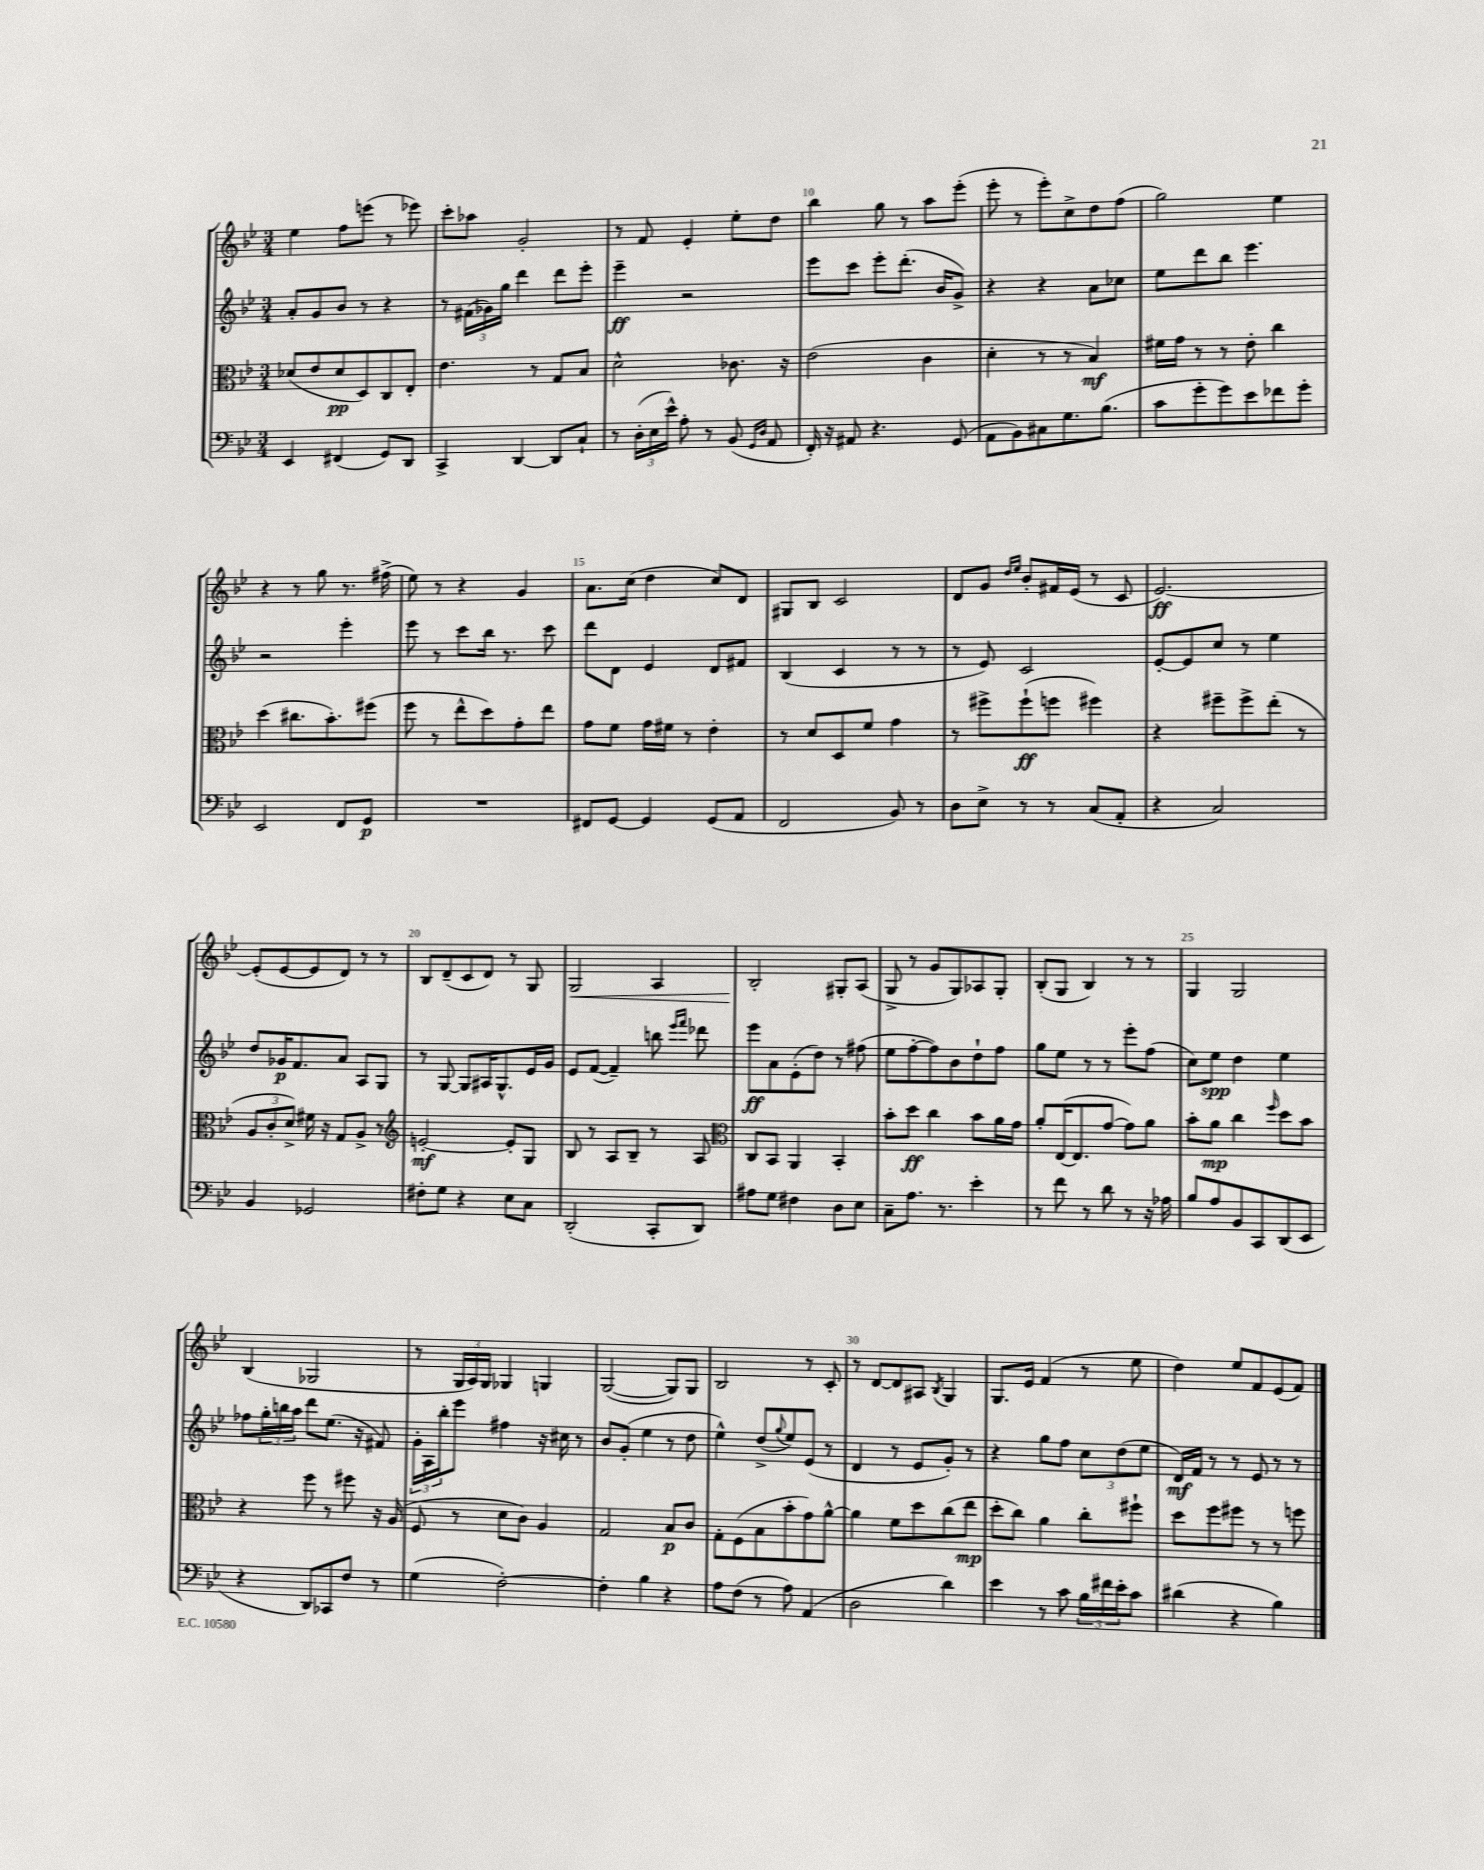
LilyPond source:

<<
\new StaffGroup <<
\new Staff = "s0" {
    \clef treble \key bes \major \numericTimeSignature \time 3/4
    ees''4 f''8 e'''8( r8 ees'''8) |
    c'''8-. aes''8 g'2-. |
    r8 f'8 ees'4-. ees''8-. d''8 |
    bes''4 g''8 r8 a''8 ees'''8-.( |
    ees'''8-. r8 ees'''8-.) c''8-> d''8 f''8( |
    g''2) ees''4 |
    r4 r8 g''8 r8. fis''16->( |
    ees''8) r8 r4 g'4 |
    a'8. c''16( d''4 c''8) d'8 |
    gis8 bes8 c'2 |
    d'8 g'8 \grace { d''16 ees''16 } bes'8-. fis'16 ees'16( r8 c'8 |
    ees'2.~\ff) |
    ees'8-.( ees'8~ ees'8 d'8) r8 r8 |
    bes8 d'8--( c'8 d'8) r8 g8 |
    g2\< a4 |
    bes2-.\! gis8-. a8( |
    g8-> r8 g'8 g8) aes8 g8-. |
    bes8-.( g8 bes4) r8 r8 |
    g4 g2 |
    bes4( ges2 |
    r8 \tuplet 3/2 { g16 a16) g16 } ges4 g4 |
    g2~( g8) g8 |
    bes2 r8 c'8-. |
    r8 d'8~ d'8 ais8 \acciaccatura { bes8 } g4 |
    g8. ees'16 f'4( r8 ees''8 |
    d''4) ees''8 f'8 ees'8( f'8) \bar "|." |
}
\new Staff = "s1" {
    \clef treble \key bes \major \numericTimeSignature \time 3/4
    a'8-. g'8 bes'8 r8 r4 |
    r8 \tuplet 3/2 { fis'16( ges'16) g''16 } d'''4 d'''8 ees'''8-. |
    ees'''4--\ff r2 |
    ees'''8 c'''8 ees'''8-. d'''8.-.( bes'16 g'8->) |
    r4 r4 a'8 ces''8 |
    ees''8 d'''8 bes''8 ees'''4. |
    r2 ees'''4-. |
    ees'''8 r8 c'''8 bes''16 r8. c'''8 |
    d'''8 d'8 ees'4 d'8 fis'8 |
    bes4( c'4 r8 r8 |
    r8 ees'8) c'2 |
    ees'8~-. ees'8 c''8 r8 ees''4 |
    d''8 ges'16\p f'8. a'8 a8 g8 |
    r8 g8~ g8 ais16 g8.-^ ees'16 g'16 |
    ees'8 f'8~( f'4--) b''8 \grace { ees'''16 f'''16 } des'''8 |
    ees'''8\ff a'8 ees'8-.( d''8) r8 fis''8( |
    ees''8 f''8~-. f''8) bes'8 d''8-! f''8 |
    g''8 ees''8 r8 r8 ees'''8-. f''8( |
    c''8) ees''8\spp d''4 ees''4 |
    fes''8 \tuplet 3/2 { g''16-. b''16 a''16 } d'''8 ees''8.( r16 fis'8) |
    \tuplet 3/2 { g'16-. a16 bes''16-. } ees'''8 fis''4 r16 cis''16 r8 |
    bes'8 g'8-.( ees''4 r8 d''8 |
    ees''4-^) d''8->( \appoggiatura { g''8 } ees''8) ees'8( r8 |
    d'4 r8 ees'8 g'8-.) r8 |
    r4 g''8 f''8 \tuplet 3/2 { c''8 d''8( ees''8 } |
    d'16\mf) f'16 r8 r8 ees'8 r8 r8 \bar "|." |
}
\new Staff = "s2" {
    \clef alto \key bes \major \numericTimeSignature \time 3/4
    des'8( ees'8 des'8\pp d8) c8 ees8-. |
    ees'4. r8 g8 bes8 |
    d'2-^ ces'8. r16 |
    ees'2( c'4 |
    d'4-. r8 r8 bes4\mf) |
    fis'16 g'16 r8 r8 ees'8-. c''4 |
    d''4( cis''8. bes'8.-.) fis''8( |
    f''8 r8 ees''8-^ d''8) g'8-. ees''8 |
    g'8 f'8 g'16 fis'16 r8 ees'4-. |
    r8 d'8 d8 f'8 g'4 |
    r8 fis''8-> fis''8-!\ff( f''8 fis''4) |
    r4 fis''8-- fis''8-> ees''8-.( r8 |
    \tuplet 3/2 { a8 c'8-. d'8->) } fis'16 r16 g8 a8-> r8 |
    \clef treble e'2~-.\mf e'8-. g8 |
    bes8 r8 a8 bes8-- r8 a8 |
    \clef alto c8 bes,8 a,4 bes,4-. |
    bes'8-. d''8\ff c''4 bes'8 a'16 g'16 |
    a'8-. ees16~( ees8. g'8~ g'8) a'8 |
    bes'8-. a'8\mp c''4 \grace { f''16 } d''8 bes'8 |
    r4 f''8 r8 fis''8 r16 a16( |
    f8 r8 d'8 c'8) a4 |
    g2 bes8\p c'8 |
    g8-. f8( bes8 bes'8-. g'8) a'8~-^ |
    a'4 f'8 d''8 c''8( ees''8\mp |
    d''8-. c''8) a'4 c''8-. fis''8-! |
    d''8 f''8 fis''8 r8 r8 f''8 \bar "|." |
}
\new Staff = "s3" {
    \clef bass \key bes \major \numericTimeSignature \time 3/4
    ees,4 fis,4( g,8) d,8 |
    c,4-> d,4~ d,8 c8-! |
    r8 \tuplet 3/2 { d16-.( ees16 ees'16-^) } a8-. r8 bes,8( \grace { g,16 d16 } a,8 |
    f,16-.) r16 ais,8 r4. g,8( |
    a,8 bes,8) cis8 g8. bes8.( |
    c'8 g'8-. g'8) ees'8 fes'8 g'8-. |
    ees,2 f,8 g,8\p |
    R2. |
    fis,8 g,8~ g,4 g,8( a,8 |
    f,2 bes,8) r8 |
    d8 ees8-> r8 r8 c8( a,8-. |
    r4 c2) |
    bes,4 ges,2 |
    fis8-. g8 r4 ees8 c8 |
    d,2-.( c,8-. d,8) |
    ais8 g8 fis4 d8 ees8 |
    c8-- a8. r8. ees'4-. |
    r8 f'8 r8 d'8 r8 r16 aes16 |
    bes8 a8 bes,8 c,8 d,8( ees,8 |
    r4 d,8) ces,8 f8 r8 |
    g4( f2~-.) |
    f4-. bes4 r4 |
    a8 f8( r8 a8) a,4( |
    d2 d'4) |
    ees'4 r8 c'8 \tuplet 3/2 { bes16 fis'16 ees'16-. } c'8 |
    dis'4( r4 bes4) \bar "|." |
}
>>
>>
\layout { \context { \Score currentBarNumber = #7 \override BarNumber.break-visibility = ##(#f #t #t) barNumberVisibility = #(every-nth-bar-number-visible 5) } }
